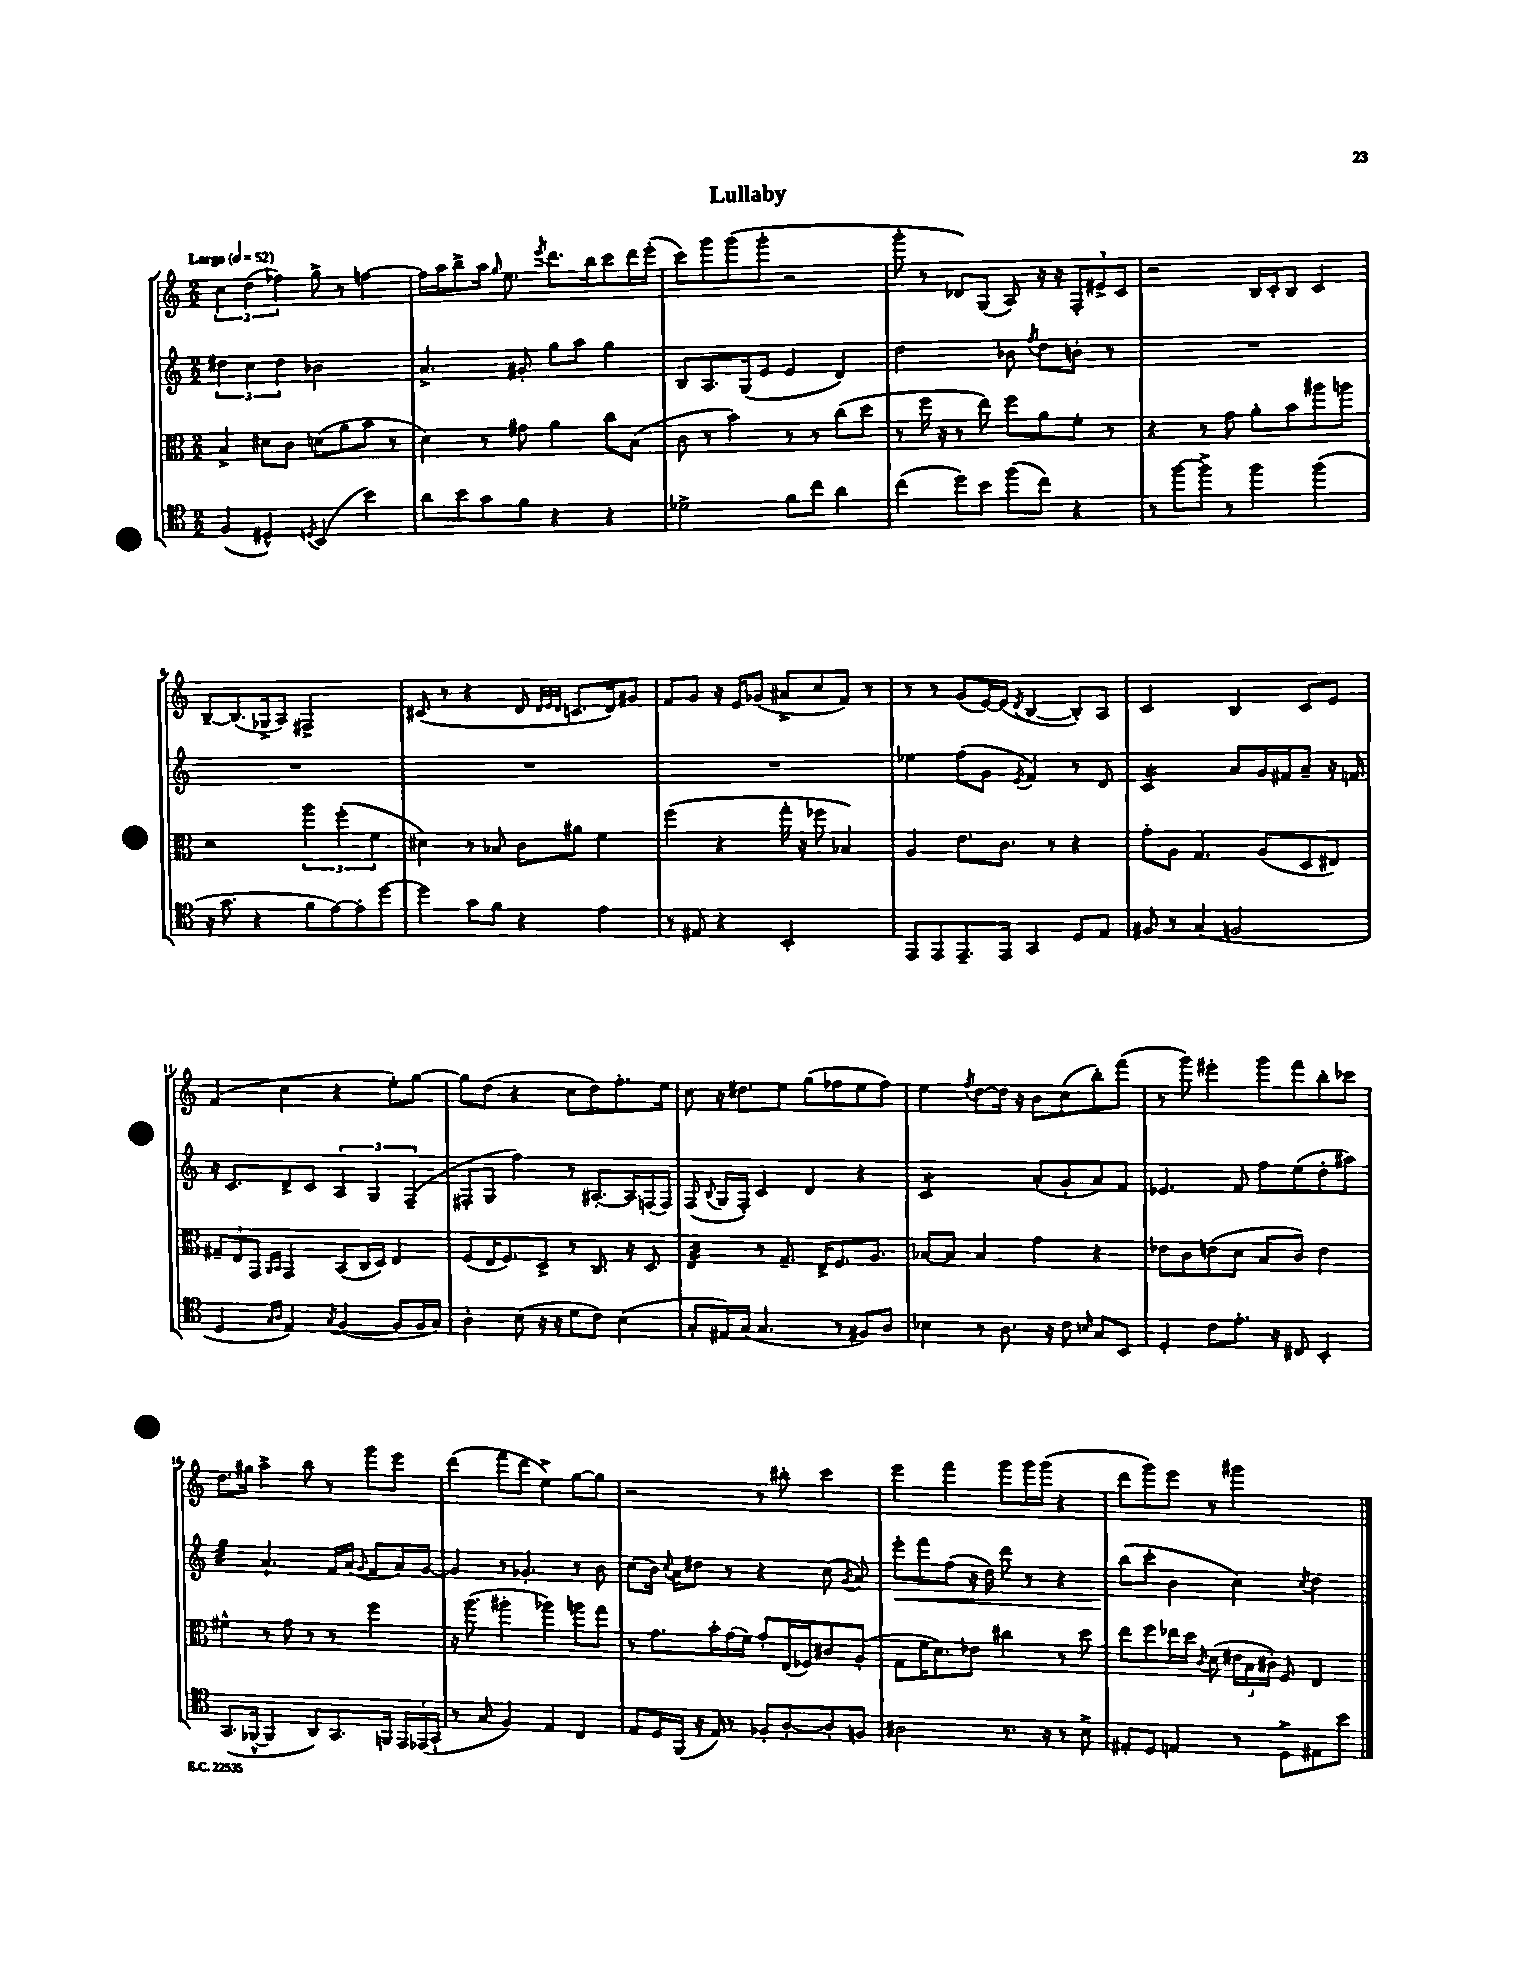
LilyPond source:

\header { title = "Lullaby" }
<<
\new StaffGroup <<
\new Staff = "s0" {
    \clef treble \key c \major \numericTimeSignature \time 2/2 \tempo "Largo" 4 = 52
    \autoBeamOff \tuplet 3/2 { c''4 d''4( fes''4) } g''8-> r8 f''4~ |
    f''16[ a''16 b''8-> a''16] \grace { g''16 } e''8. \acciaccatura { e'''8 } d'''8.[ b''16 c'''8 d'''16 e'''16]-.( |
    c'''8[) g'''8 g'''8( g'''8]-. r2 |
    g'''8-. r8 des'8[) g8]( a8) r16 r16 \tuplet 3/2 { f8[-. eis'8-> c'8] } |
    r2 b16[ c'16-. b8] c'4 |
    b8[~-- b8.( ges16-> a8]) fis2-> |
    cis'8( r8 r4 d'8 \grace { d'32[ e'32 d'32] } c'8.[ d'16) gis'8] |
    f'8[ g'8] r16 e'16[ ges'8]( ais'8[-> c''8 f'8]) r8 |
    r8 r8 g'8[( e'16~) e'16]( \acciaccatura { d'8 } b4~ b8[-.) a8] |
    c'2 b4 c'8[ e'8] |
    f'4( c''4 r4 e''8[-.) g''8]~ |
    g''8[ d''8]( r4 c''8[ d''8) f''8.-. e''16] |
    c''8 r16 dis''8.[ e''8] g''8[( fes''8 e''8 fes''8]) |
    e''4 \acciaccatura { f''8 } d''8[~ d''16] r16 b'8[ c''8( b''8-.) f'''8]( |
    r8 g'''8) eis'''4-. g'''8[ f'''8 b''8-. ces'''8] |
    d''8.[ gis''16] a''4-> b''8 r8 g'''8[ e'''8] |
    d'''4( f'''8[ d'''8] e''4->) g''8[~ g''8] |
    r2 r8 bis''8-. c'''4 |
    e'''4 f'''4 g'''8[ g'''16 g'''16]( r4 |
    d'''8[ g'''8) e'''8] r8 gis'''2 \bar "|." |
}
\new Staff = "s1" {
    \clef treble \key c \major \numericTimeSignature \time 2/2
    \autoBeamOff \tuplet 3/2 { dis''4 c''4 dis''4 } bes'2 |
    a'4.-> gis'8-. g''8[ a''8] g''4 |
    b8[ a8. g16( e'8] e'4 d'4) |
    d''2 bes'8 \acciaccatura { f''8 } d''8[ b'8]-. r8 |
    R1 |
    R1 |
    R1 |
    R1 |
    ees''4 f''8[( g'8] \acciaccatura { e'8 } f'4) r8 d'8 |
    c'2:16 a'8[ g'16 fis'16 a'8]-- r16 f'16 |
    r16 c'8.[ d'8-> c'8] \tuplet 3/2 { a4 g4 f4--( } |
    fis8[-. g8] f''4) r8 ais8.[~-. ais16 f16( f16]) |
    f8( \appoggiatura { b8 } g16[ f16]-.) c'4 d'4 r4 |
    c'2:8 a'8[-.( g'8-. a'8) f'8] |
    ees'4. f'8 f''8[ e''8( d''8-. ais''8]) |
    g''4:32 a'4.-! f'16[ a'16]( \appoggiatura { g'8 } f'8[ a'16) g'16]~ |
    g'4 r8 ges'4.-. r8 b'8 |
    c''8[( b'16]) \appoggiatura { c''8 } a'16[ dis''8] r8 r4 c''8( \acciaccatura { g'8 } a'8) |
    e'''8[-.\< f'''8 f''8]( r16 d''16) d'''8 r8 r4 |
    b''8[\!( c'''8]-. b'4 c''4) \acciaccatura { c''8 } d''4 \bar "|." |
}
\new Staff = "s2" {
    \clef alto \key c \major \numericTimeSignature \time 2/2
    \autoBeamOff b4-> dis'8[ c'8] d'8[( a'8 b'8] r8 |
    d'4) r8 gis'8 a'4 c''8[ b8]( |
    c'8 r8 b'4) r8 r8 c''8[( d''8] |
    r8 f''16 r16 r8 e''8) f''8[ a'8 f'8]-. r8 |
    r4 r8 g'8 a'8[-. b'8 ais''8 a''8] |
    r2 \tuplet 3/2 { a''4 f''4-.( f'4 } |
    dis'4) r8 bes8 c'8[ ais'8] f'4 |
    f''4( r4 g''16-. r16 fes''8 bes4) |
    a4 e'8.[ c'8.] r8 r4 |
    g'8[-. a8] g4. a8[( d8 eis8]) |
    \tuplet 3/2 { gis8[-- e8 g,8] } \grace { a,16[ b,16] } g,4 b,8[( c16 d16]) e4 |
    f8[( e16 f8.) d8]-> r8 c8. r16 d8 |
    e4:32 r8 g8.-- e16[-> f8. a8.] |
    bes8[~ bes8] bes4 g'4 r4 |
    ees'8[ c'8 e'8( d'8] b8[ c'8]) e'4 |
    fis'4-^ r8 g'8 r8 r8 f''4 |
    r16 a''8.( ais''4-. aes''4) a''8[ g''8] |
    r8 g'8.[ b'16-. g'16( f'16]) g'8[-. e16( fes16) cis'8 a8]-.( |
    g8[ f'16 d'8.) ees'8] cis''4 r8 d''8 |
    e''8[ f''8 ees''16 d''16] \acciaccatura { c'8 } d'8( \tuplet 3/2 { eis'16[ b16 cis'16]-.) } f8 e4 \bar "|." |
}
\new Staff = "s3" {
    \clef tenor \key c \major \numericTimeSignature \time 2/2
    \autoBeamOff f4( dis4-^) \acciaccatura { d8 } b,4( b'4) |
    a'8[ b'8 g'8 f'8] r4 r4 |
    des'2-> f'8[ c''8] a'4 |
    c''4( d''8[) b'8] f''8[( c''8]) r4 |
    r8 f''8[~ f''8]-> r8 f''4 f''4( |
    r16 g'8. r4 f'8[ e'8~) e'8-. d''8]~ |
    d''4 g'8[ f'8] r4 e'4 |
    r8 eis8 r4 b,2-. |
    e,8[ e,8 e,8.-- e,16] g,4 d8[ e8] |
    fis8 r8 g4( f2 |
    d4 \grace { g16[ a16] } e4) \acciaccatura { g8 } f4~( f8[ f16 g16]) |
    a4-. b8( r16 r16 d'8[ c'8]) b4( |
    g8[-. eis16) g16]( g4. r8 fis8[) a8] |
    bes4 r8 a8. r16 c'8 \grace { b16 } g8[ b,8] |
    d4-. c'8[ e'8.]-. r16 cis8 b,4-. |
    g,8.[( fes,16]~-^ fes,4 a,8[) g,8. f,16] \tuplet 3/2 { e,16[ ees,16( g,16]-! } |
    r8 g8 f4) e4 c4 |
    e8[ d16 f,16]( r16 e16) r8 fes8[-. a8~-. a8-. f8] |
    ais2 r8. r16 r8 b8-> |
    eis8[-. d8] e4 r8 d8[-> eis8 b'8] \bar "|." |
}
>>
>>
